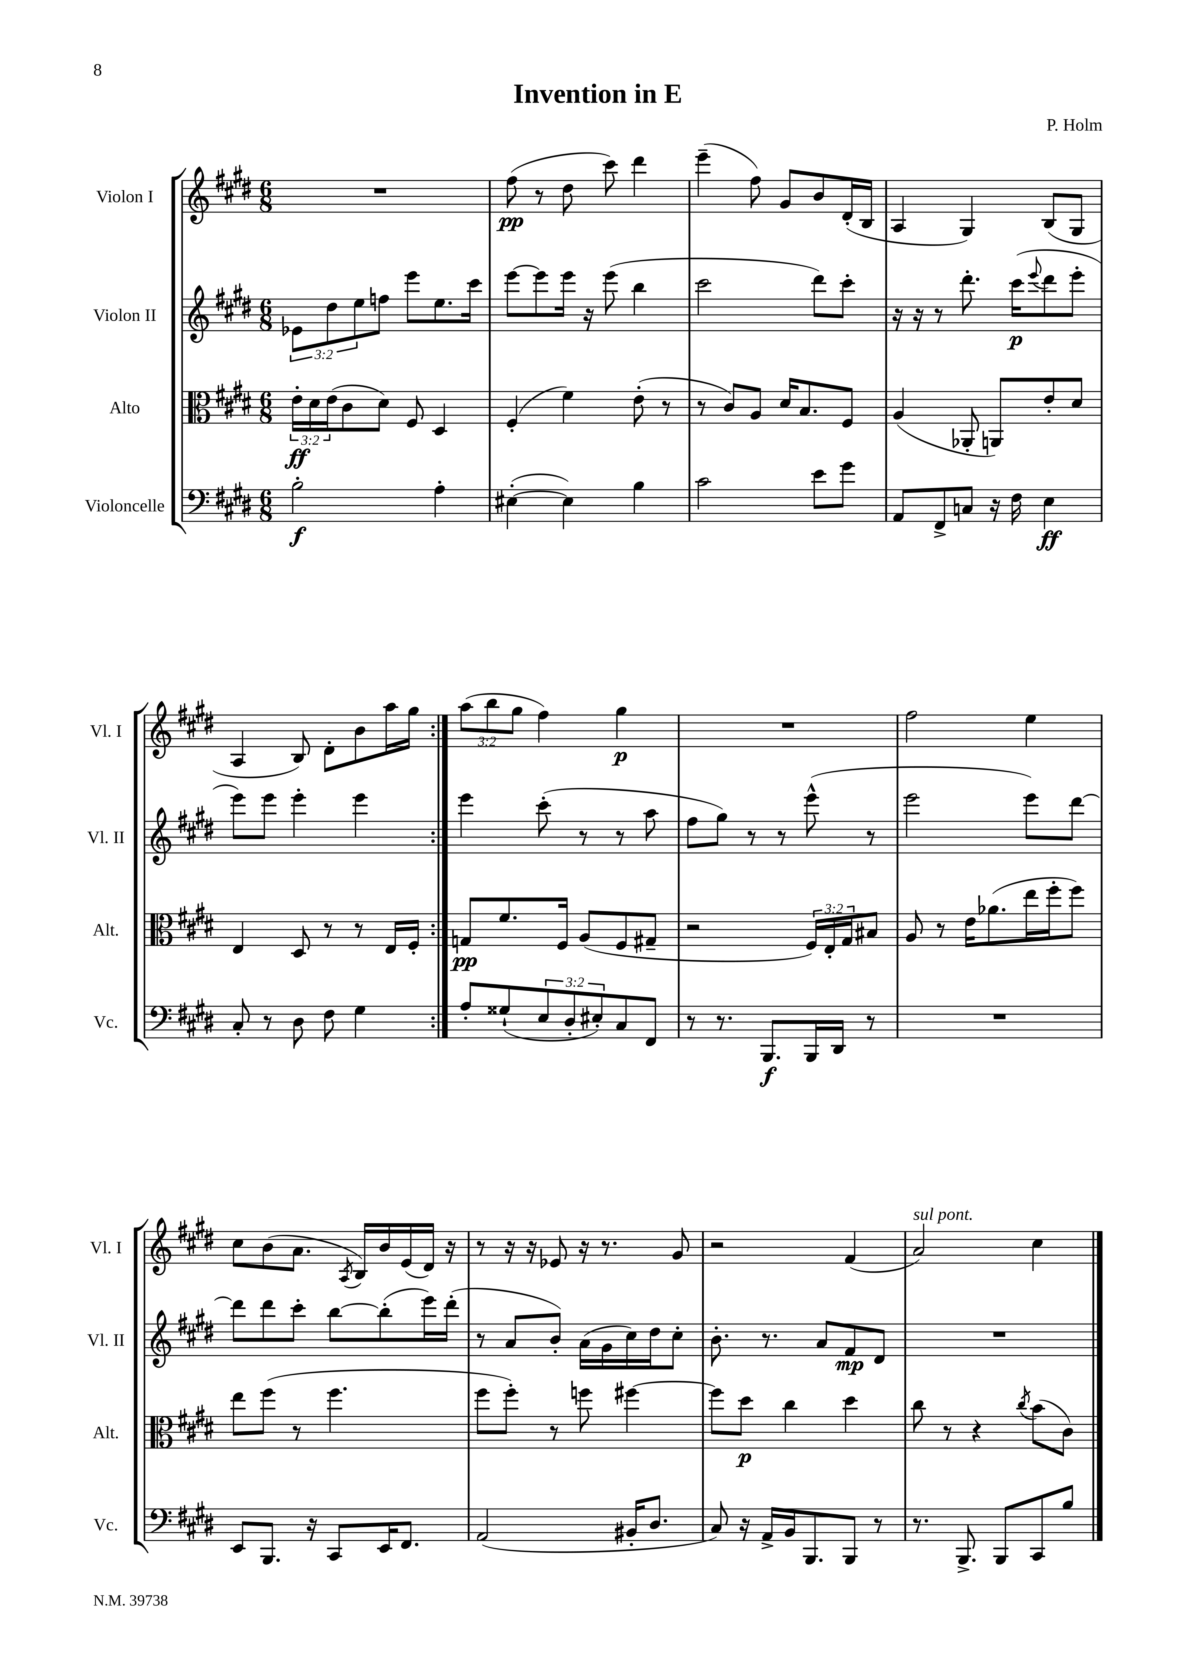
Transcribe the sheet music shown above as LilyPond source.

\header { title = "Invention in E" composer = "P. Holm" }
<<
\new StaffGroup <<
\new Staff = "s0" \with { instrumentName = "Violon I" shortInstrumentName = "Vl. I" } {
    \clef treble \key e \major \numericTimeSignature \time 6/8 \override Staff.TupletNumber.text = #tuplet-number::calc-fraction-text
    \repeat volta 2 { R2. |
    fis''8\pp( r8 dis''8 cis'''8) dis'''4 |
    e'''4--( fis''8) gis'8 b'8 dis'16-.( b16 |
    a4 gis4) b8( gis8 |
    a4 b8) dis'8-. b'8 a''16 gis''16 | }
    \tuplet 3/2 { a''8( b''8 gis''8 } fis''4) gis''4\p |
    R2. |
    fis''2 e''4 |
    cis''8 b'8( a'8. \acciaccatura { a8 } b16) b'16 e'16( dis'16) r16 |
    r8 r16 r16 ees'8 r16 r8. gis'8 |
    r2 fis'4( |
    a'2^\markup { \italic "sul pont." }) cis''4 \bar "|." |
}
\new Staff = "s1" \with { instrumentName = "Violon II" shortInstrumentName = "Vl. II" } {
    \clef treble \key e \major \numericTimeSignature \time 6/8 \override Staff.TupletNumber.text = #tuplet-number::calc-fraction-text
    \repeat volta 2 { \tuplet 3/2 { ees'8 dis''8 e''8 } f''8 e'''8 e''8. cis'''16 |
    e'''8~ e'''8 e'''16 r16 e'''8( b''4 |
    cis'''2 dis'''8) cis'''8-. |
    r16 r16 r8 dis'''8.-. cis'''16\p( \appoggiatura { e'''8 } dis'''8 e'''8-. |
    e'''8) e'''8 e'''4-. e'''4 | }
    e'''4 cis'''8-.( r8 r8 a''8 |
    fis''8 gis''8) r8 r8 e'''8-^( r8 |
    e'''2 e'''8) dis'''8~ |
    dis'''8 dis'''8 cis'''8-. b''8~ b''8-.( e'''16) dis'''16-.( |
    r8 a'8 b'8-.) a'16( gis'16 cis''16) dis''16 cis''8-. |
    b'8.-. r8. a'8 fis'8\mp dis'8 |
    R2. \bar "|." |
}
\new Staff = "s2" \with { instrumentName = "Alto" shortInstrumentName = "Alt." } {
    \clef alto \key e \major \numericTimeSignature \time 6/8 \override Staff.TupletNumber.text = #tuplet-number::calc-fraction-text
    \repeat volta 2 { \tuplet 3/2 { e'16-.\ff dis'16 e'16( } cis'8 dis'8) fis8 dis4 |
    fis4-.( fis'4) e'8-.( r8 |
    r8 cis'8) a8 dis'16 b8. fis8 |
    a4( aes,8-. a,8) e'8-. dis'8 |
    e4 dis8 r8 r8 e16 fis16-. | }
    g8\pp fis'8. fis16 a8( fis8 gis8-- |
    r2 \tuplet 3/2 { fis16) e16-. gis16 } bis8 |
    a8 r8 e'16 aes'8.( e''16 fis''16-. fis''8) |
    e''8 fis''8( r8 fis''4. |
    fis''8 fis''8-.) r8 f''8 fis''4~ |
    fis''8 dis''8\p cis''4 dis''4 |
    cis''8 r8 r4 \acciaccatura { cis''8 } b'8( cis'8) \bar "|." |
}
\new Staff = "s3" \with { instrumentName = "Violoncelle" shortInstrumentName = "Vc." } {
    \clef bass \key e \major \numericTimeSignature \time 6/8 \override Staff.TupletNumber.text = #tuplet-number::calc-fraction-text
    \repeat volta 2 { b2-.\f a4-. |
    eis4~-.( eis4) b4 |
    cis'2 e'8 gis'8 |
    a,8 fis,8-> c8 r16 fis16 e4\ff |
    cis8-. r8 dis8 fis8 gis4 | }
    a8-. gisis8-!( \tuplet 3/2 { e8 dis8-. eis8-.) } cis8 fis,8 |
    r8 r8. b,,8.\f b,,16 dis,16 r8 |
    R2. |
    e,8 b,,8. r16 cis,8 e,16 fis,8. |
    a,2( bis,16-. dis8. |
    cis8) r16 a,16-> b,16 b,,8. b,,8 r8 |
    r8. b,,8.-> b,,8 cis,8 b8 \bar "|." |
}
>>
>>
\layout { \context { \Score \remove "Bar_number_engraver" } }
